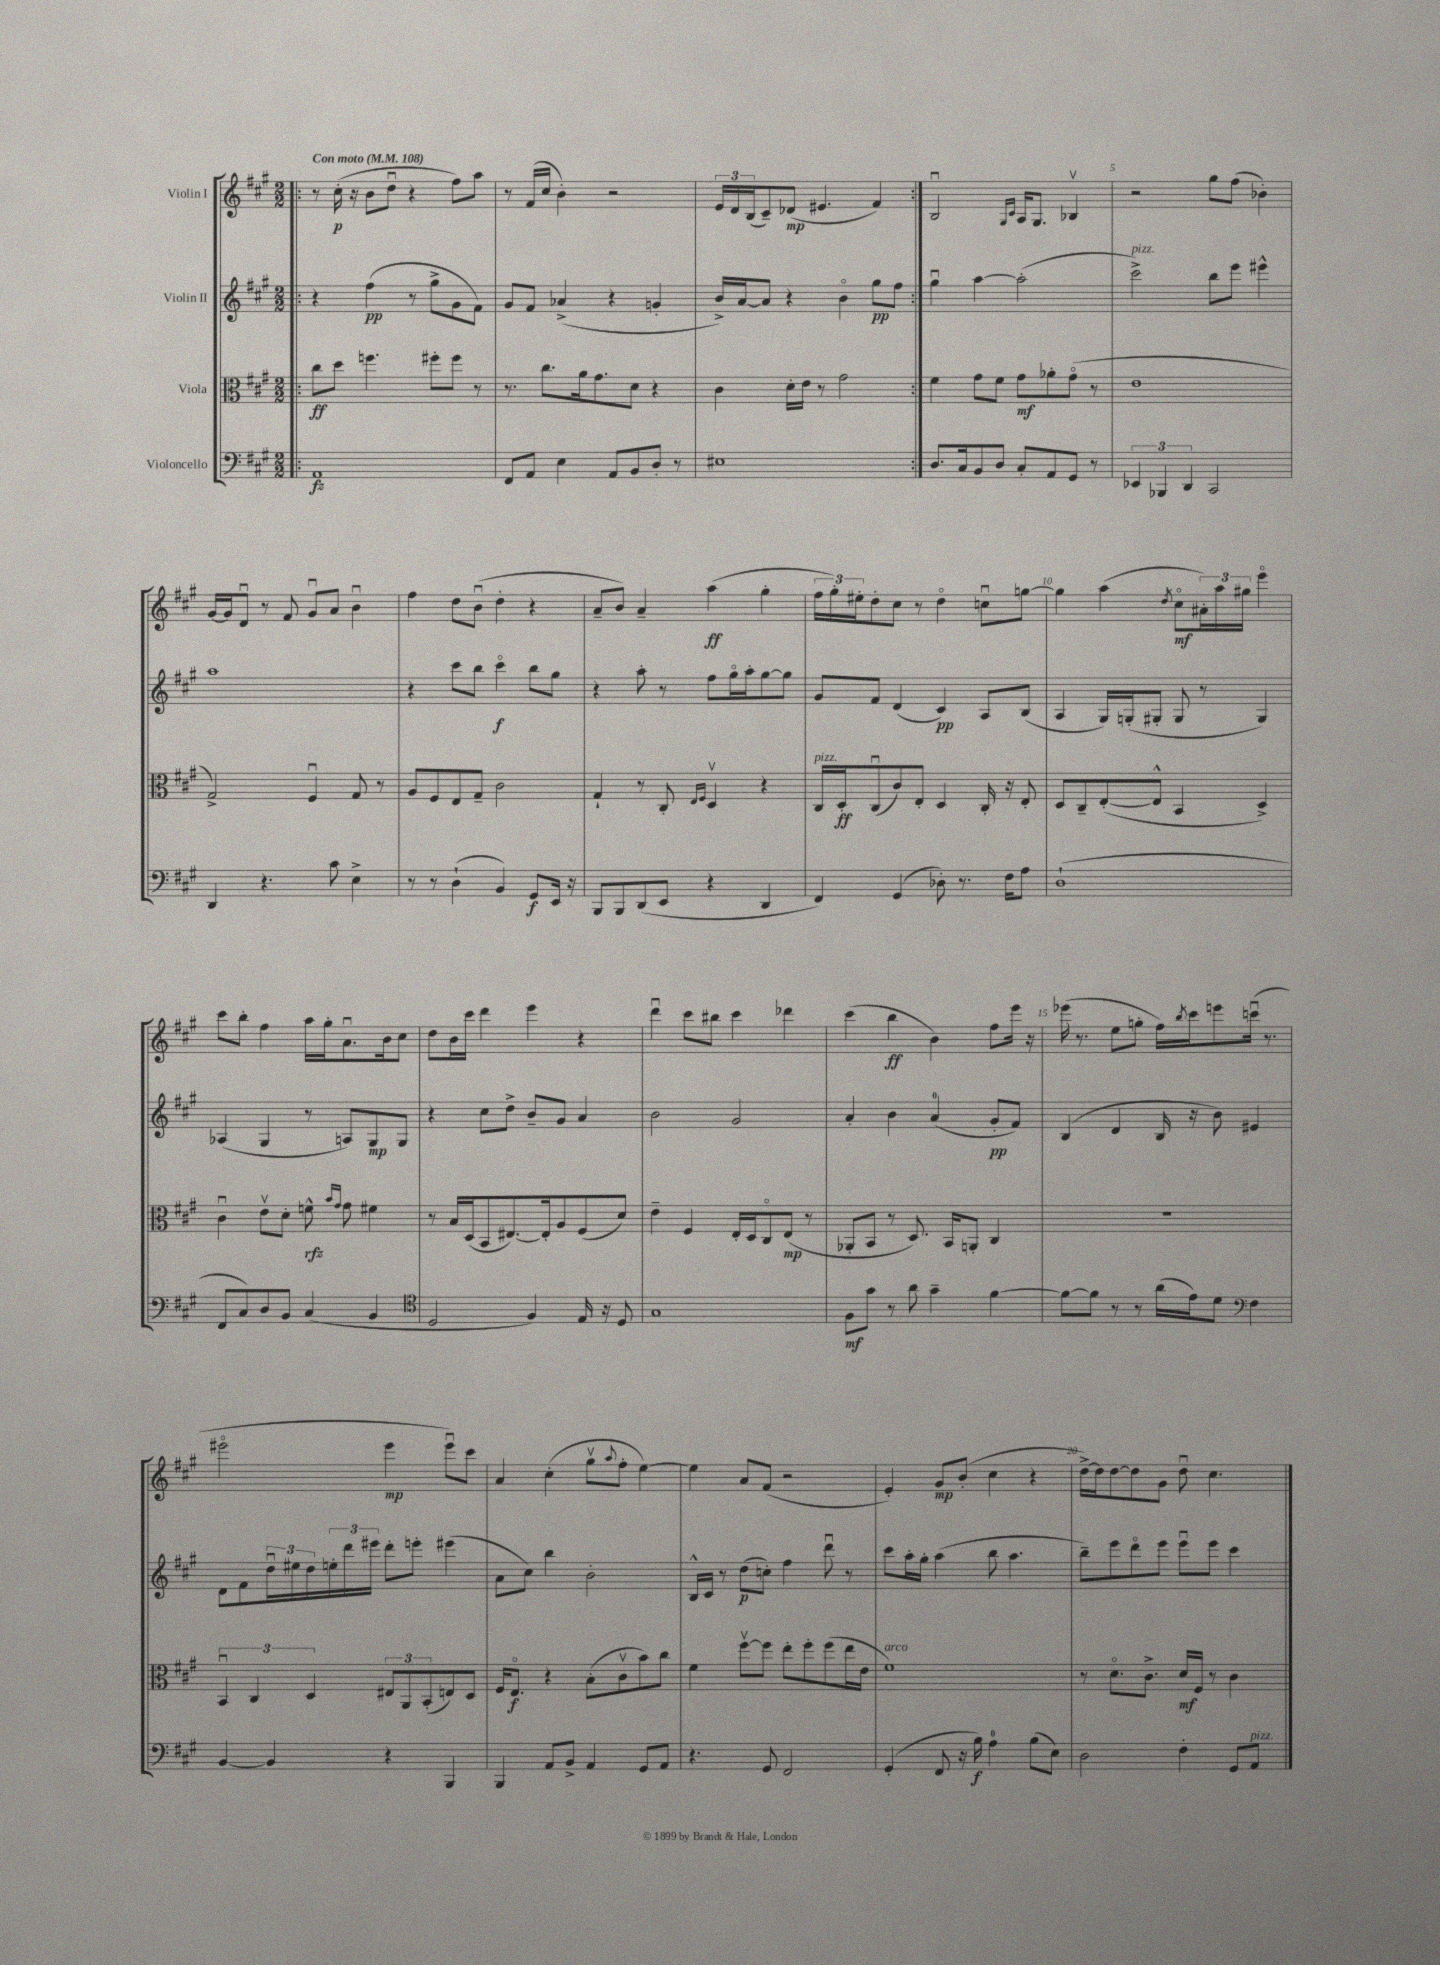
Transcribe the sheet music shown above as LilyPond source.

<<
\new StaffGroup <<
\new Staff = "s0" \with { instrumentName = "Violin I" } {
    \clef treble \key a \major \numericTimeSignature \time 2/2 \tempo "Con moto" 4 = 108
    \repeat volta 2 { \bar ".|:" r8 cis''16-.\p( r16 b'8 d''8\downbow r4 fis''8) a''8 |
    r8 fis'16( cis''16 b'4-.) r2 |
    \tuplet 3/2 { e'16 d'16 b16( } cis'8--) des'8\mp( eis'4. fis'4) | }
    b2\downbow \grace { gis16 cis'16 } a16 gis8. bes4\upbow |
    r2 gis''8 fis''8( bes'4-.) |
    gis'16~ gis'16 d'8\downbow r8 fis'8 gis'8\downbow a'8 b'4\downbow |
    fis''4 d''8 b'8\downbow( d''4-. r4 |
    a'8-- b'8) a'4-- a''4\ff( gis''4-. |
    \tuplet 3/2 { fis''16 gis''16-.) eis''16-. } d''8-. cis''8 r8 d''4\flageolet c''8\downbow g''8~ |
    g''4 a''4( \acciaccatura { d''8 } cis''8\flageolet\mf \tuplet 3/2 { ais'16-.) a''16 gis''16 } e'''4\flageolet |
    cis'''8 b''8-. fis''4 a''16 gis''16-. a'8.\downbow b'16 cis''8 |
    d''8 b'16 cis'''16 d'''4 e'''4 r4 |
    d'''4\downbow cis'''8 bis''8 cis'''4 des'''4 |
    cis'''4( b''4\ff b'4) fis''8 e'''16 r16 |
    ees'''16( r8. e''8 g''8-. fis''16) \acciaccatura { b''8 } cis'''16 e'''8 c'''16\downbow( r8. |
    eis'''2\flageolet eis'''4\mp eis'''8\downbow) cis'''8 |
    a'4 cis''4-.( gis''8\upbow \appoggiatura { a''8 } fis''8-. e''4~) |
    e''4 a'8 fis'8( r2 |
    e'4-.) gis'8\mp b'8-.( cis''4 r4 |
    d''16~->) d''16 d''8~ d''8 gis'8 d''8\downbow cis''4. \bar "|." |
}
\new Staff = "s1" \with { instrumentName = "Violin II" } {
    \clef treble \key a \major \numericTimeSignature \time 2/2
    \repeat volta 2 { \bar ".|:" r4 fis''4\pp( r8 gis''8-> gis'8 fis'8) |
    gis'8 fis'8 aes'4->( r4 g'4-. |
    b'16->) a'16~ a'8 r4 b'4\flageolet gis''8\pp fis''8 | }
    gis''4\downbow a''4~ a''2-.( |
    cis'''2->^\markup { \italic "pizz." }) b''8 e'''8 eis'''4-^ |
    a''1 |
    r4 cis'''8 b''8 cis'''4\flageolet\f b''8 gis''8 |
    r4 a''8-. r8 fis''8 gis''16\flageolet a''16-. gis''8~ gis''8 |
    gis'8 fis'8 d'4( cis'4\pp) a8 b8( |
    a4 gis16) g16-.( gis8-. gis8 r8 gis4) |
    aes4( gis4 r8 a8) gis8\mp gis8 |
    r4 cis''8 d''8-> b'8-- gis'8 a'4 |
    b'2 gis'2 |
    a'4-. b'4 a'4-0( gis'8-.\pp fis'8) |
    b4( d'4 b16 r16 b'8) eis'4 |
    d'8 fis'8 \tuplet 3/2 { d''16\downbow eis''16 d''16 } \tuplet 3/2 { e''16-. d'''16 eis'''16 } d'''8-. e'''8-. eis'''4( |
    a'8 cis''8) b''4 b'2-. |
    b16-^ cis'16 r8 d''8\p( c''8-.) fis''4 d'''8\downbow r8 |
    cis'''8 a''16-. gis''16-. a''4( b''8 a''4. |
    b''8--) e'''8 d'''8\flageolet e'''8 e'''8\downbow e'''8 cis'''4 \bar "|." |
}
\new Staff = "s2" \with { instrumentName = "Viola" } {
    \clef alto \key a \major \numericTimeSignature \time 2/2
    \repeat volta 2 { \bar ".|:" cis''8\ff d''8 f''4. fis''8-. fis''8 r8 |
    r8. cis''8. a'16 gis'8. d'8 r4 |
    cis'4 d'16-. e'16 r8 gis'2 | }
    fis'4 gis'8 fis'8 gis'8\mf aes'8-. gis'8\flageolet( r8 |
    e'1 |
    gis2->) fis4\downbow gis8 r8 |
    a8 fis8 e8 gis8-- cis'2 |
    gis4-! r8 cis8-. \grace { e16 fis16 } d4\upbow r4 |
    cis16^\markup { \italic "pizz." } d16-.\ff cis8\downbow( cis'8) e8-. d4 cis16-. r16 e8-. |
    d8 cis8-- e8~-.( e8-^ b,4 d4->) |
    cis'4\downbow e'8\upbow d'8-. f'8-^\rfz \grace { b'16 gis'16 } gis'8 fis'4 |
    r8 b16 d16( b,8 eis8.~) eis16-. a8 fis8( d'8) |
    e'4-- fis4 e16-. d16 cis8\flageolet e8\mp( r8 |
    aes,8-. b,8 r8 d8.) b,16 a,8-. cis4 |
    R1 |
    \tuplet 3/2 { b,4\downbow cis4 d4 } \tuplet 3/2 { eis8 a,8 b,8-.( } e8) d8 |
    fis16 e8.\flageolet\f r4 b8-.( cis'8\upbow b'8) cis''8 |
    fis'4 fis''8~\upbow fis''8 e''8-. fis''8-. fis''8( e''16 e'16 |
    fis'1^\markup { \italic "arco" }) |
    r8 d'8.\flageolet cis'8.-> d'16\mf fis16 r8 cis'4 \bar "|." |
}
\new Staff = "s3" \with { instrumentName = "Violoncello" } {
    \clef bass \key a \major \numericTimeSignature \time 2/2
    \repeat volta 2 { \bar ".|:" a,1\fz |
    fis,8 a,8 e4 a,8 b,8 d8-. r8 |
    eis1 | }
    d8. cis16 b,8 d8 cis8-. a,8 gis,8 r8 |
    \tuplet 3/2 { ees,4 bes,,4 d,4 } cis,2 |
    d,4 r4. cis'8 e4-> |
    r8 r8 d4-!( b,4) gis,8\f e,16 r16 |
    b,,8 b,,8 d,8( e,8 r4 d,4 |
    fis,4) gis,4( des8-.) r8. fis16 a8 |
    d1-!( |
    fis,8 cis8) d8 b,8 cis4( b,4 |
    \clef tenor d2 fis4) e16 r16 d8 |
    gis1 |
    fis8\mf gis'8 r8 a'8 gis'4-- fis'4~ |
    fis'8~ fis'8 r8 r8 a'16( e'16) d'8 \clef bass fis4 |
    b,4~ b,4 r4 b,,4 |
    b,,4 a,8 b,8-> a,4 gis,8 a,8 |
    r4. gis,8 fis,2 |
    gis,4-.( fis,8 r16 b16\f) a4-0 b8( e8) |
    d2 fis4-. gis,8 a,8^\markup { \italic "pizz." } \bar "|." |
}
>>
>>
\layout { \context { \Score \override BarNumber.break-visibility = ##(#f #t #t) barNumberVisibility = #(every-nth-bar-number-visible 5) } }
